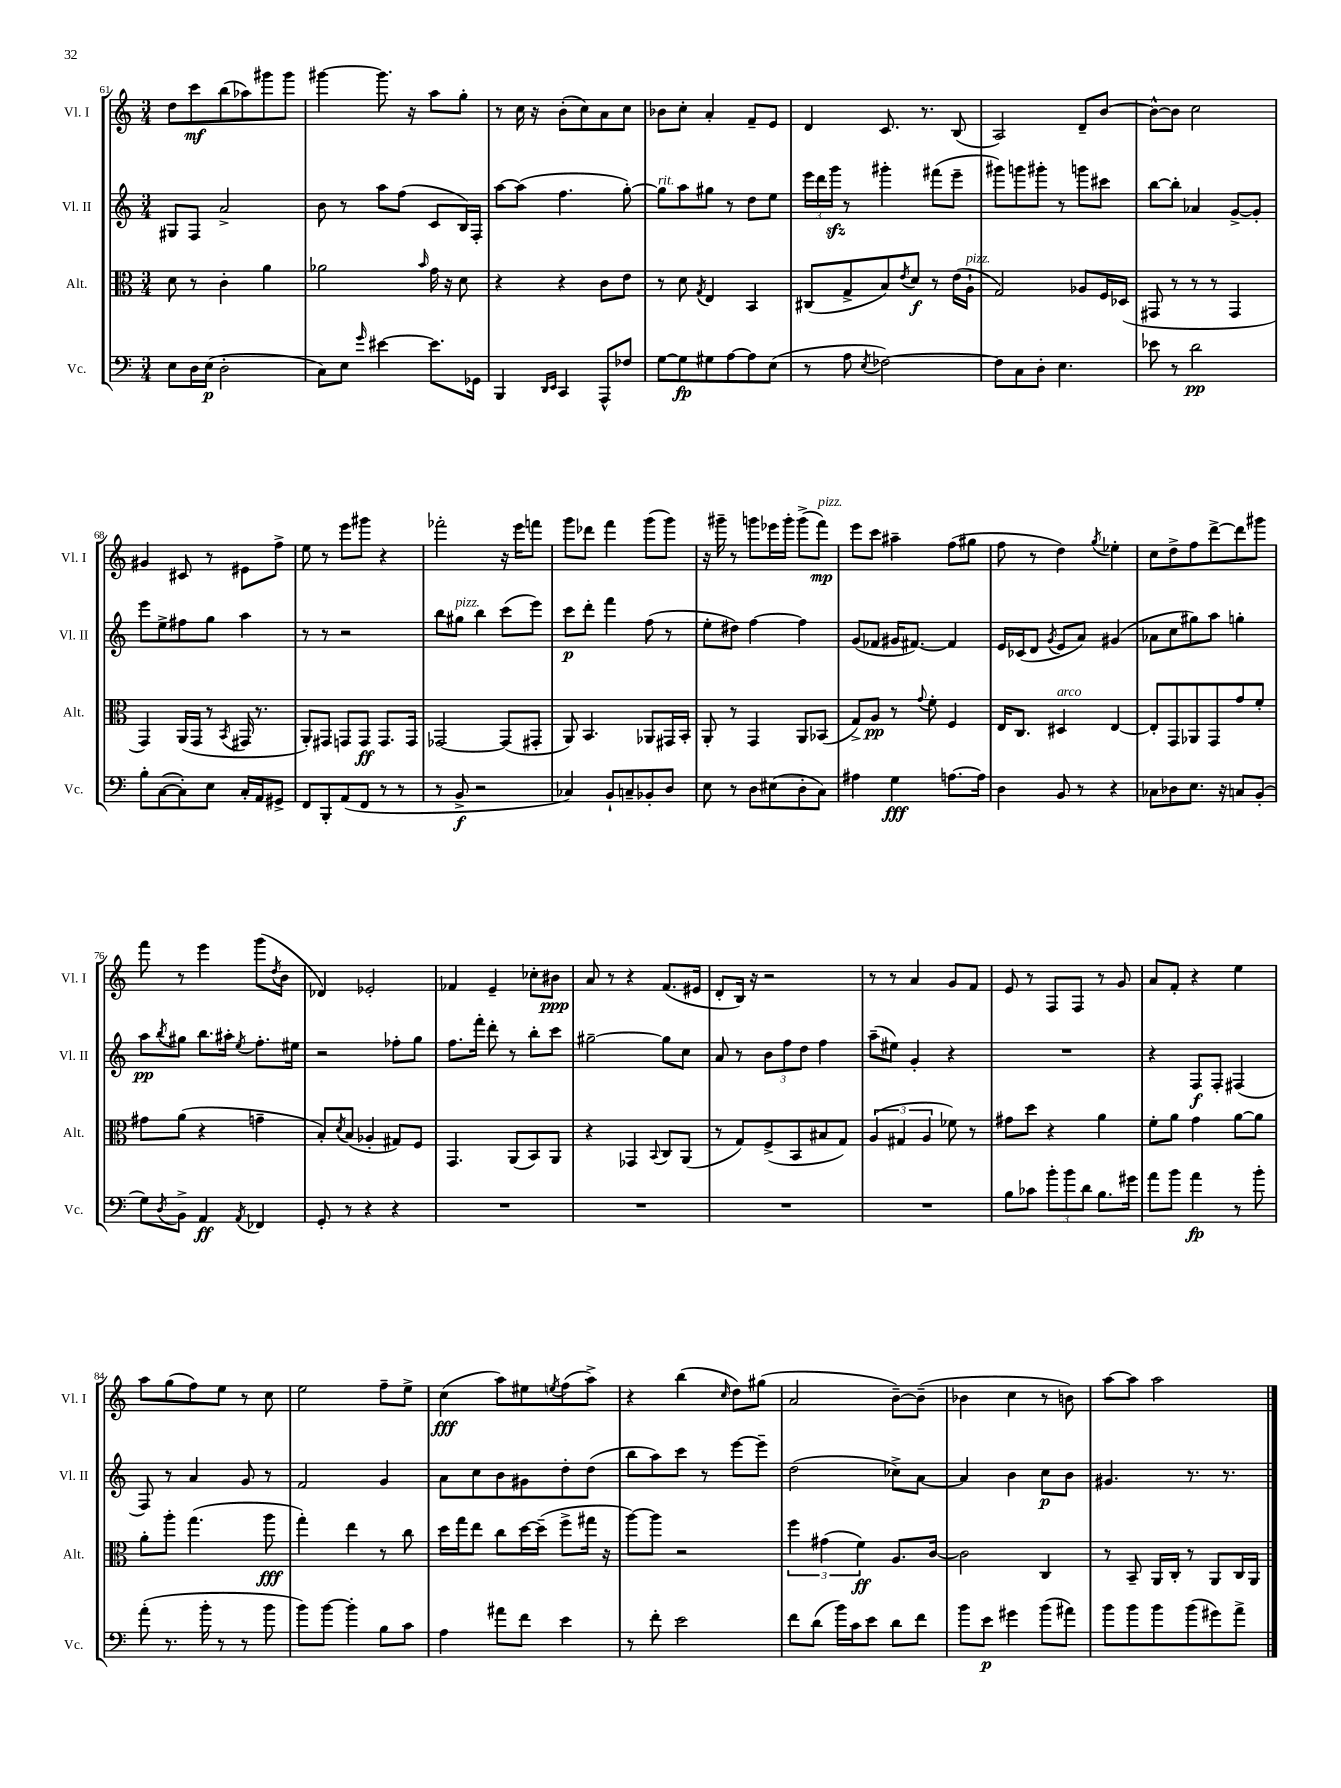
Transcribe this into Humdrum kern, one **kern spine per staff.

**kern	**kern	**kern	**kern
*staff4	*staff3	*staff2	*staff1
*clefF4	*clefC3	*clefG2	*clefG2
*k[]	*k[]	*k[]	*k[]
*M3/4	*M3/4	*M3/4	*M3/4
8E\L	8d\	8G#/L	8dd\L
16D\L	8r	8F/J	8ccc\
(16E\JJ	.	.	.
2D'\	4c'\	2a^/	(8bb\
.	.	.	8aa-\)
.	4a\	.	8ggg#\
.	.	.	8ggg#\J
=	=	=	=
8C\L)	2a-\	8b\	[4ggg#\
8E\J	.	8r	.
16qqg/	.	.	.
[4e#\	.	8aa\L	8.ggg#\]
.	.	(8ff\J	.
.	.	.	16r
.	16qqb/	.	.
8.e#\]L	16g\	8c/L	8aa\L
.	16r	.	.
.	8d\	16B/L)	8gg'\J
16GG-\Jk	.	16F'/JJ	.
=	=	=	=
4BBB/	4r	[8aa\L	8r
.	.	(8aa\]J	16cc\
.	.	.	16r
16qqDD/LL	.	.	.
16qqEE/JJ	.	.	.
4CC/	4r	4.ff\	(8b'\L
.	.	.	8cc\)
8AAA^^/L	8c\L	.	8a\
8F-/J	8e\J	[8gg'\)	8cc\J
=	=	=	=
[8G\L	8r	8gg\]L	8b-\L
8G\]	8d\	8aa\	8cc'\J
.	8qG/	.	.
8G#\	4E/	8gg#\J	4a'/
[8A\	.	8r	.
8A\]	4BB/	8dd\L	8f~/L
(8E\J	.	8ee\J	8e/J
=	=	=	=
8r	(8C#/L	24eee\LL	4d/
.	.	24ddd\	.
.	.	24ggg\JJ	.
8A\	8G^/	8r	.
8qE/	.	.	.
[2F-\)	8B/)	4ggg#'\	8.c/
.	8qe/	.	.
.	8d/J	.	.
.	.	.	8.r
.	8r	(8fff#\L	.
.	(16e\LL	8eee~\J	(8B/
.	16A`\JJ	.	.
=	=	=	=
8F-\]L	2G/)	8ggg#\L)	2A/)
8C\	.	8ggg\	.
8D'\J	.	8ggg#'\J	.
4.E\	.	8r	.
.	8A-/L	8ggg\L	8d~/L
.	16F/L	8ccc#\J	[8b/J
.	(16D-/JJ	.	.
=	=	=	=
8e-\	8GG#/	[8bb\L	8b^^\_L
8r	8r	8bb'\]J	8b\]J
2d\	8r	4a-/	2cc\
.	8r	.	.
.	4GG#/	[8g^/L	.
.	.	8g'/]J	.
=	=	=	=
8B'\L	4GG/)	8eee\L	4g#/
([8C\	.	8ee^\	.
8C'\])	(16AA/LL	8ff#\	8c#/
.	16GG/JJ	.	.
8E\J	8r	8gg\J	8r
.	8qBB/	.	.
16C'/LL	16GG#/	4aa\	8e#\L
16AA/J	8.r	.	.
8GG#^/J	.	.	8ff^\J
=	=	=	=
8FF/L	8AA'/L)	8r	8ee\
8BBB'/	8GG#/J	8r	8r
(8AA/	8GG/L	2r	8eee\L
8FF/J	8GG/J	.	8ggg#\J
8r	8.GG/L	.	4r
8r	.	.	.
.	16GG/Jk	.	.
=	=	=	=
8r	[2GG-/	8bb\L	2fff-'\
8BB^/	.	8gg#\J	.
2r	.	4bb\	.
.	(8GG-/]L	(8ccc\L	16r
.	.	.	16eee\LK
.	8GG#'/J	8eee\J)	8fff\J
=	=	=	=
4C-/)	8AA/)	8ccc\L	8ggg\L
.	4.BB/	8ddd'\J	8ddd-\J
8BB`/L	.	4fff\	4fff\
8C~/	.	.	.
8BB-'/	8AA-/L	(8ff\	(8ggg\L
8D/J	16GG#/L	8r	8ggg\J)
.	16BB'/JJ	.	.
=	=	=	=
8E\	8AA'/	8ee'\L	16r
.	.	.	16ggg#~\
8r	8r	8dd#\J)	8r
8D\L	4GG/	[4ff\	8ggg\L
(8E#\	.	.	16eee-\L
.	.	.	16ggg'\JJ
8D'\	8AA/L	4ff\]	(8ggg^\L
8C\J)	(8BB-/J	.	8fff\J)
=	=	=	=
4A#\	8G^/L)	(8g/L	8eee\L
.	8A/J	8f-/J	8ccc\J
4G\	8r	16g#/LK	4aa#~\
.	.	[8.f#/J)	.
.	8qqg/	.	.
.	8f'\	.	.
[8.A\L	4F/	4f#/]	(8ff\L
.	.	.	8gg#\J
16A\]Jk	.	.	.
=	=	=	=
4D\	16E/LK	16e/LL	8ff\
.	8.C/J	(16c-/J	.
.	.	8d/J	8r
.	.	8qg/	.
8BB/	4D#/	8e/L	4dd\)
8r	.	8a/J)	.
.	.	.	8qgg/
4r	[4E/	(4g#/	4ee-'\
=	=	=	=
8C-\L	8E'/]L	8a-\L	8cc\L
8D-\	8GG/	8cc\	8dd^\
8.E\J	8AA-/	8gg#\)	8ff\
.	8GG/	8aa\J	[8ddd^\
16r	.	.	.
8C/L	8g/	4gg'\	8ddd\]
(8BB'/J	8f'/J	.	8ggg#\J
=	=	=	=
8G\L)	8g#\L	8aa\L	8fff\
8qD/	.	8qbb/	.
8BB^\J	(8a\J	8gg#\J	8r
4AA/	4r	8.bb\L	4eee\
.	.	16aa#'\Jk	.
8qAA/	.	8qee/	.
4FF-/	4g~\	8.ff'\L	(8ggg\L
.	.	.	8qdd/
.	.	.	8b\J
.	.	16ee#\Jk	.
=	=	=	=
8GG'/	8B'/L)	2r	4d-/)
.	8qd/	.	.
8r	(8B/J	.	.
4r	4A-'/	.	2e-'/
4r	8G#/L)	8ff-'\L	.
.	8F/J	8gg\J	.
=	=	=	=
2.r	4.GG/	8.ff\L	4f-/
.	.	16fff'\Jk	.
.	.	8ddd'\	4e~/
.	(8AA/L	8r	.
.	8BB/)	8bb'\L	8cc-'\L
.	8AA/J	8ccc\J	8b#\J
=	=	=	=
2.r	4r	[2gg#~\	8a/
.	.	.	8r
.	4GG-/	.	4r
.	8qqBB/	.	.
.	8C/L	8gg#\]L	(8.f/L
.	(8AA/J	8cc\J	.
.	.	.	16e#/Jk
=	=	=	=
2.r	8r	8a/	8d'/L
.	8G/L)	8r	16B/Jk)
.	.	.	16r
.	(8F^/	12b\L	2r
.	.	12ff\	.
.	8BB/	.	.
.	.	12dd\J	.
.	8B#/	4ff\	.
.	8G/J)	.	.
=	=	=	=
2.r	(6A/	(8aa~\L	8r
.	.	8ee#\J)	8r
.	6G#/	.	.
.	.	4g'/	4a/
.	6A/	.	.
.	8f-\)	4r	8g/L
.	8r	.	8f/J
=	=	=	=
8B\L	8g#\L	2.r	8e/
8c-\J	8dd\J	.	8r
12b'\L	4r	.	8F/L
12b\	.	.	.
.	.	.	8F/J
12d\J	.	.	.
8.B\L	4a\	.	8r
.	.	.	8g/
16g#\Jk	.	.	.
=	=	=	=
8a\L	8f'\L	4r	8a/L
8b\J	8a\J	.	8f'/J
4a\	4g\	8F/L	4r
.	.	8F'/J	.
8r	[8a\L	(4F#/	4ee\
8b'\	8a\]J	.	.
=	=	=	=
(8a'\	8a'\L	8F/)	8aa\L
8.r	8aa'\J	8r	(8gg\
.	(4.gg\	4a/	8ff\)
16b'\	.	.	.
8r	.	.	8ee\J
8r	.	8g/	8r
8b\	8aa\	8r	8cc\
=	=	=	=
8b\L)	4gg'\)	2f/	2ee\
[8b\J	.	.	.
4b'\]	4ee\	.	.
8B\L	8r	4g/	8ff~\L
8c\J	8cc\	.	8ee^\J
=	=	=	=
4A\	16dd\LL	8a\L	(4cc\
.	16gg\J	.	.
.	8ee\J	8cc\	.
8a#\L	8cc\L	8b\	8aa\L)
8f\J	[16dd\L	8g#\	8ee#\
.	(16dd~\]JJ	.	.
.	.	.	8qee/
4e\	8ff^\L	8dd'\	(8ff\
.	16gg#\Jk	(8dd\J	8aa^\J)
.	16r	.	.
=	=	=	=
8r	[8aa\L)	8bb\L	4r
8f'\	8aa\]J	8aa\)	.
2e\	2r	8ccc\J	(4bb\
.	.	8r	.
.	.	.	16qqcc/
.	.	[8eee\L	8dd\L)
.	.	8eee~\]J	(8gg#\J
=	=	=	=
8f\L	6ff\	(2dd\	2a/
(8d\J	.	.	.
.	(6g#\	.	.
16b\LL)	.	.	.
16c\J	.	.	.
.	6f\)	.	.
8e\J	.	.	.
8d\L	8.A/L	8cc-^\L)	[8b~\L)
8f\J	.	[8a\J	(8b~\]J
.	[16c/Jk	.	.
=	=	=	=
8b\L	2c\]	4a/]	4b-\
8e\J	.	.	.
4g#\	.	4b\	4cc\
(8b\L	4C/	8cc\L	8r
8a#\J)	.	8b\J	8b\)
=	=	=	=
8b\L	8r	4.g#/	[8aa\L
8b\	8BB~/	.	8aa\]J
8b\	16AA/LL	.	2aa\
.	16C'/JJ	.	.
(8b\	8r	8.r	.
8g#\)	8AA/L	.	.
.	.	8.r	.
8a^\J	16C/L	.	.
.	16AA/JJ	.	.
==	==	==	==
*-	*-	*-	*-
